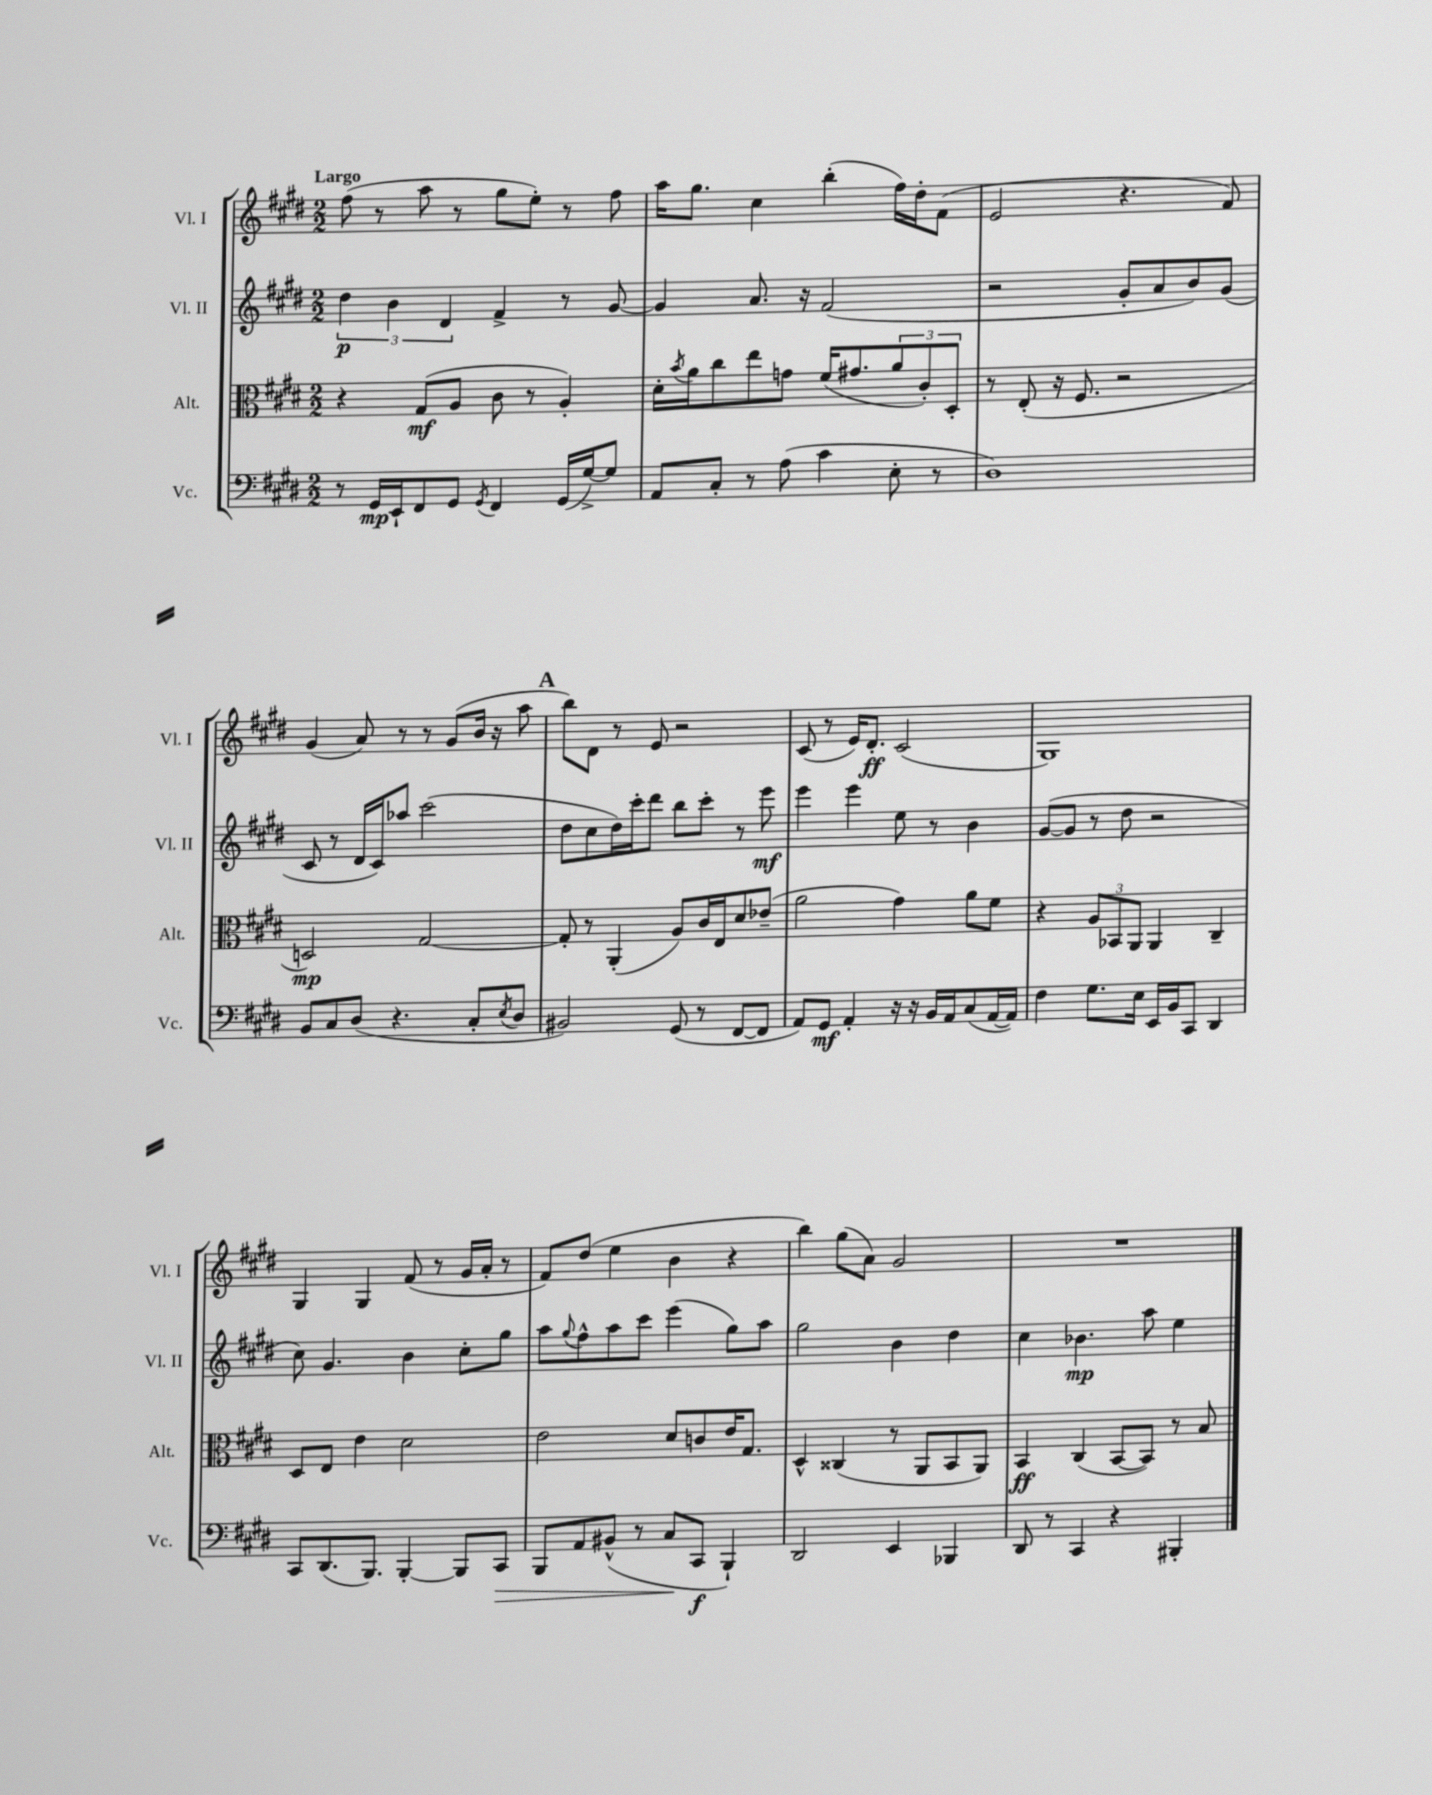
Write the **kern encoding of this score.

**kern	**kern	**kern	**kern
*staff4	*staff3	*staff2	*staff1
*clefF4	*clefC3	*clefG2	*clefG2
*k[f#c#g#d#]	*k[f#c#g#d#]	*k[f#c#g#d#]	*k[f#c#g#d#]
*M2/2	*M2/2	*M2/2	*M2/2
8r	4r	6dd#	(8ff#
16GG#	.	.	8r
.	.	6b	.
16EE`	.	.	.
8FF#	(8G#	.	8aa
.	.	6d#	.
8GG#	8A	.	8r
8qGG#	.	.	.
4FF#	8c#	4f#^	8gg#
.	8r	.	8ee')
(16GG#	4A')	8r	8r
[16G#^)	.	.	.
8G#]	.	[8g#	8ff#
=	=	=	=
8AA	16d#'	4g#]	16aa
.	8qb	.	.
.	16a	.	8.gg#
8C#'	8cc#	.	.
8r	8ee	8.a	4cc#
(8A	8g	.	.
.	.	16r	.
4c#	(16f#	(2f#	(4bb'
.	8.g#	.	.
8E'	12a	.	16ff#)
.	.	.	16dd#'
.	12c#')	.	.
8r	.	.	(8f#
.	12D#'	.	.
=	=	=	=
1D#)	8r	2r	2e
.	(8E'	.	.
.	16r	.	.
.	8.F#	.	.
.	2r	8g#'	4.r
.	.	8a	.
.	.	8b)	.
.	.	(8g#	8f#)
=	=	=	=
8BB	2D)	8c#	(4g#
8C#	.	8r	.
(8D#	.	16d#	8a)
.	.	16c#)	.
4.r	.	8aa-	8r
.	[2G#	(2ccc#	8r
.	.	.	(8g#
8C#'	.	.	16b
.	.	.	16r
8qE	.	.	.
8D#	.	.	8aa
=	=	=	=
2BB#)	8G#']	8dd#	8bb)
.	8r	8cc#	8d#
.	(4AA'	16dd#)	8r
.	.	16ccc#'	.
.	.	8ddd#	8e
(8GG#	8A)	8bb	2r
8r	16c#	8ccc#'	.
.	16E	.	.
[8FF#	8d#	8r	.
8FF#]	(8e-~	8eee	.
=	=	=	=
8AA)	2a	4eee	(8c#
8GG#	.	.	8r
4AA'	.	4eee	16e)
.	.	.	8.d#'
16r	4g#)	8ee	(2c#
16r	.	.	.
16BB	.	8r	.
16AA	.	.	.
(8C#	8a	4b	.
[16AA	8f#	.	.
16AA])	.	.	.
=	=	=	=
4F#	4r	([8g#	1G#)
.	.	8g#]	.
8.G#	12A	8r	.
.	12BB-	.	.
.	.	8dd#	.
.	12AA	.	.
16E	.	.	.
16EE	4AA	2r	.
16BB	.	.	.
8CC#	.	.	.
4DD#	4C#~	.	.
=	=	=	=
8CC#	8D#	8cc#)	4G#
(8.DD#	8E	4.g#	.
.	4e	.	4G#
8.BBB)	.	.	.
[4BBB'	2d#	4b	(8f#
.	.	.	8r
8BBB]	.	8cc#'	16g#
.	.	.	16a'
8CC#	.	8gg#	8r
=	=	=	=
8BBB	2e	8aa	8f#)
.	.	8qqgg#	.
8AA	.	8ff#^^	(8dd#
(8BB#^^	.	8aa	4ee
8r	.	8ccc#	.
8C#	8d#	(4eee	4b
8CC#	8c	.	.
4BBB`)	16e	8gg#)	4r
.	8.G#	.	.
.	.	8aa	.
=	=	=	=
2DD#	4D#^^	2gg#	4bb)
.	(4C##	.	(8gg#
.	.	.	8a)
4EE	8r	4b	2g#
.	8AA	.	.
4BBB-	8BB	4dd#	.
.	8AA)	.	.
=	=	=	=
8DD#	4BB	4cc#	1r
8r	.	.	.
4CC#	(4C#	4.b-	.
4r	[8BB	.	.
.	8BB])	8aa	.
4BBB#'	8r	4ee	.
.	8B	.	.
==	==	==	==
*-	*-	*-	*-
